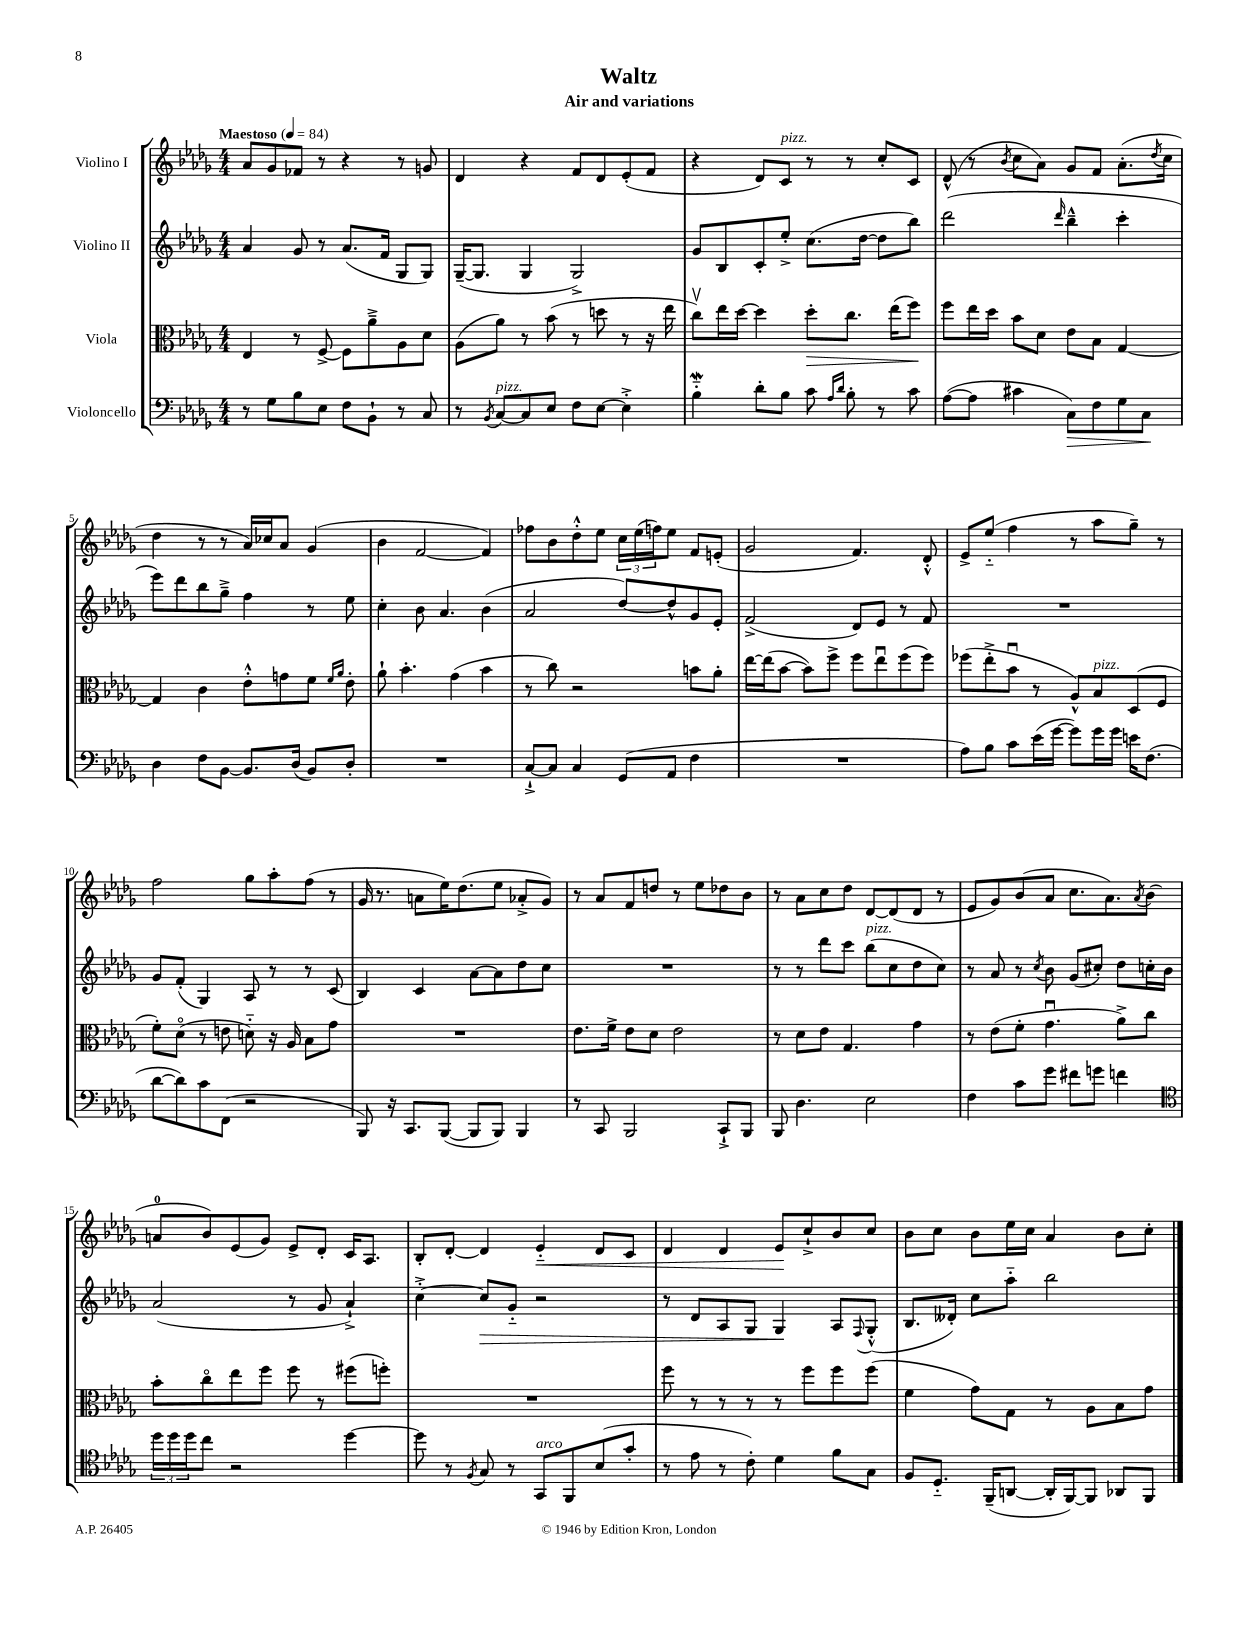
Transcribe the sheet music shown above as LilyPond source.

\header { title = "Waltz" subtitle = "Air and variations" }
<<
\new StaffGroup <<
\new Staff = "s0" \with { instrumentName = "Violino I" } {
    \clef treble \key des \major \numericTimeSignature \time 4/4 \tempo "Maestoso" 4 = 84
    aes'8 ges'8 fes'8 r8 r4 r8 g'8 |
    des'4 r4 f'8 des'8 ees'8-.( f'8 |
    r4 des'8) c'8^\markup { \italic "pizz." } r8 r8 c''8-. c'8 |
    des'8-^( r8 \acciaccatura { bes'8 } c''8 aes'8) ges'8 f'8 aes'8.-.( \acciaccatura { des''8 } c''16 |
    des''4 r8 r8 aes'16) ces''16 aes'8 ges'4( |
    bes'4 f'2~ f'4) |
    fes''8 bes'8 des''8-.-^ ees''8 \tuplet 3/2 { c''16 ees''16( f''16) } ees''8 f'8 e'8-.( |
    ges'2 f'4.) des'8-.-^ |
    ees'8-> ees''8-_( f''4 r8 aes''8 ges''8--) r8 |
    f''2 ges''8 aes''8-. f''8( r8 |
    ges'16 r8. a'8 ees''16) des''8.( ees''8 aes'8-.-> ges'8) |
    r8 aes'8 f'8 d''8 r8 ees''8 des''8 bes'8 |
    r8 aes'8 c''8 des''8 des'8~ des'8( des'8 r8 |
    ees'8 ges'8) bes'8( aes'8 c''8. aes'8.) \acciaccatura { aes'8 } bes'8( |
    a'8-0 bes'8) ees'8( ges'8) ees'8-> des'8-. c'16 aes8. |
    bes8-. des'8~-. des'4 ees'4-_\< des'8 c'8 |
    des'4 des'4 ees'8\! c''8-!-> bes'8 c''8 |
    bes'8 c''8 bes'8 ees''16 c''16 aes'4 bes'8 c''8-. \bar "|." |
}
\new Staff = "s1" \with { instrumentName = "Violino II" } {
    \clef treble \key des \major \numericTimeSignature \time 4/4
    aes'4 ges'8 r8 aes'8.( f'16 ges8 ges8) |
    ges16~--( ges8. ges4 ges2->) |
    ges'8 bes8 c'8-. ees''8-.-> c''8.( des''16~ des''8 bes''8) |
    des'''2( \grace { des'''16 } bes''4---^ c'''4-. |
    ees'''8) des'''8 bes''8 ges''8---> f''4 r8 ees''8 |
    c''4-. bes'8 aes'4. bes'4( |
    aes'2 des''8~) des''8-^ ges'8 ees'8-. |
    f'2->( des'8) ees'8 r8 f'8 |
    R1 |
    ges'8 f'8-.( ges4) aes8 r8 r8 c'8( |
    bes4) c'4 aes'8~ aes'8 des''8 c''8 |
    R1 |
    r8 r8 des'''8 c'''8 bes''8^\markup { \italic "pizz." }( c''8 des''8 c''8) |
    r8 aes'8 r8 \acciaccatura { c''8 } bes'8 ges'8( cis''8-.) des''8 c''16-. bes'16 |
    aes'2( r8 ges'8 aes'4-!->) |
    c''4~-.-> c''8\> ges'8-_ r2 |
    r8 des'8 aes8 ges8 ges4\! aes8 \appoggiatura { f8 } ges8-.-^( |
    bes8. deses'16-.) c''8 aes''8-_ bes''2 \bar "|." |
}
\new Staff = "s2" \with { instrumentName = "Viola" } {
    \clef alto \key des \major \numericTimeSignature \time 4/4
    ees4 r8 f8~-> f8 aes'8---> aes8 des'8 |
    aes8( aes'8) r8 bes'8( r8 d''8 r8 r16 ees''16 |
    c''8\upbow) ees''16 des''16~ des''4 des''8-.\> c''8. ees''16( f''8\!) |
    f''8 ees''16 des''16 bes'8 des'8 ees'8 bes8 ges4~ |
    ges4 c'4 ees'8-.-^ g'8 f'8 \grace { f'16 aes'16 } ees'8-. |
    aes'8-! bes'4.-. ges'4( bes'4 |
    r8 c''8) r2 b'8 aes'8-. |
    ees''16~ ees''16( bes'8~ bes'8) f''8-> f''8 ees''8\downbow f''8( f''8) |
    fes''8( ees''8-.-> bes'8\downbow r8 aes8-^) bes8^\markup { \italic "pizz." } des8( f8 |
    f'8-.) des'8\flageolet( r8 e'8 d'8-_) r16 aes16 bes8 ges'8 |
    R1 |
    ees'8. f'16-> ees'8 des'8 ees'2 |
    r8 des'8 ees'8 ges4. ges'4 |
    r8 ees'8( f'8-. ges'4.\downbow aes'8->) c''8 |
    bes'8-. c''8\flageolet ees''8 f''8 f''8 r8 fis''8( f''8-.) |
    R1 |
    f''8 r8 r8 r8 r8 f''8 f''8 f''8( |
    f'4 ges'8) ges8 r8 aes8 bes8 ges'8 \bar "|." |
}
\new Staff = "s3" \with { instrumentName = "Violoncello" } {
    \clef bass \key des \major \numericTimeSignature \time 4/4
    r8 ges8 bes8 ees8 f8 bes,8-! r8 c8 |
    r8 \acciaccatura { bes,8 } c8~^\markup { \italic "pizz." } c8 ees8 f8 ees8~ ees4-.-> |
    bes4-_\mordent des'8-. bes8 c'8 \grace { aes16 des'16 } bes8-. r8 c'8 |
    aes8~( aes8 cis'4 c8\>) f8 ges8 c8\! |
    des4 f8 bes,8~ bes,8. des16( bes,8) des8-. |
    R1 |
    c8~-!-> c8 c4 ges,8( aes,8 f4 |
    R1 |
    aes8) bes8 c'8 ees'16( ges'16~ ges'8) ges'16 ges'16 e'16 f8.( |
    des'8~ des'8) c'8 f,8( r2 |
    bes,,8) r16 c,8. bes,,8~( bes,,8 bes,,8) bes,,4 |
    r8 c,8 bes,,2 c,8-!-> bes,,8 |
    bes,,8 des4. ees2 |
    f4 c'8 ges'8 fis'8 g'8 f'4 |
    \clef tenor \tuplet 3/2 { des''16 des''16 des''16 } c''8 r2 des''4~ |
    des''8 r8 \acciaccatura { f8 } ges8 r8 ges,8^\markup { \italic "arco" } f,8 bes8( ges'8-. |
    r8 ees'8 r8 c'8-.) des'4 f'8 ges8 |
    f8 des8.-_ f,16--( a,8~ a,16-. f,16~) f,8 aes,8 f,8 \bar "|." |
}
>>
>>
